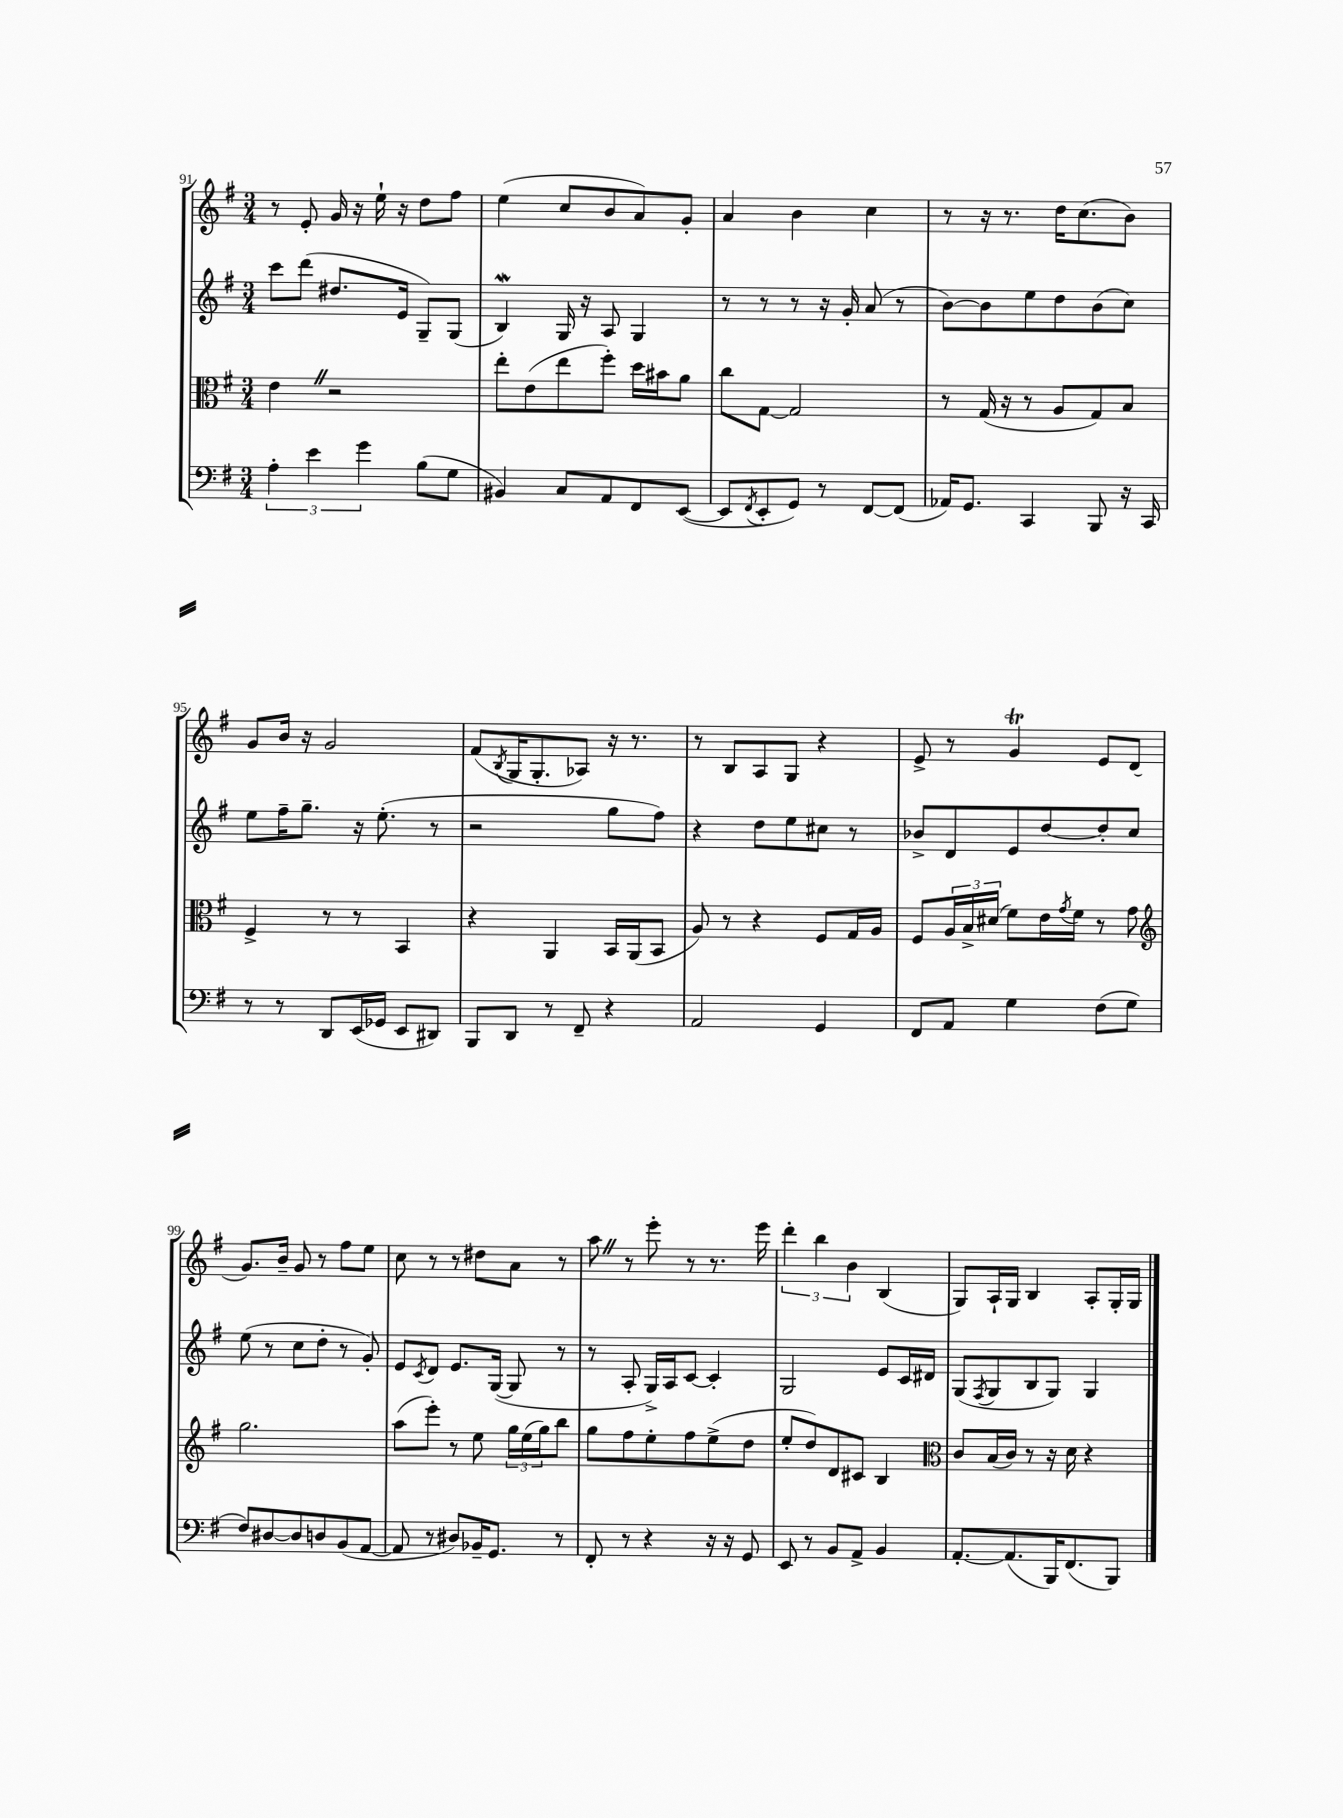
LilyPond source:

<<
\new StaffGroup <<
\new Staff = "s0" {
    \clef treble \key g \major \numericTimeSignature \time 3/4
    r8 e'8-. g'16 r16 e''16-! r16 d''8 fis''8 |
    e''4( c''8 b'8 a'8) g'8-. |
    a'4 b'4 c''4 |
    r8 r16 r8. d''16 c''8.( b'8) |
    g'8 b'16 r16 g'2 |
    fis'8( \acciaccatura { b8 } g16 g8.-. aes8) r16 r8. |
    r8 b8 a8 g8 r4 |
    e'8-> r8 g'4\trill e'8 d'8( |
    g'8.) b'16-- g'8 r8 fis''8 e''8 |
    c''8 r8 r8 dis''8 a'8 r8 |
    a''8 \once \override BreathingSign.text = \markup { \musicglyph "scripts.caesura.straight" } \breathe r8 e'''8-. r8 r8. e'''16 |
    \tuplet 3/2 { d'''4-. b''4 b'4 } b4( |
    g8) a16-! g16 b4 a8-. g16-. g16 \bar "|." |
}
\new Staff = "s1" {
    \clef treble \key g \major \numericTimeSignature \time 3/4
    c'''8 d'''8( dis''8. e'16 g8--) g8( |
    b4\mordent) g16 r16 a8 g4 |
    r8 r8 r8 r16 g'16-. a'8( r8 |
    b'8~) b'8 e''8 d''8 b'8( c''8) |
    e''8 fis''16-- g''8.-- r16 e''8.-.( r8 |
    r2 g''8 fis''8) |
    r4 d''8 e''8 cis''8 r8 |
    bes'8-> d'8 e'8 d''8~ d''8-. c''8 |
    e''8( r8 c''8 d''8-. r8 g'8-.) |
    e'8 \acciaccatura { c'8 } d'8 e'8. g16~( g8 r8 |
    r8 a8-. g16->) a16 c'8~ c'4-. |
    g2 e'8 c'16 dis'16 |
    g8( \acciaccatura { fis8 } g8 b8 g8) g4 \bar "|." |
}
\new Staff = "s2" {
    \clef alto \key g \major \numericTimeSignature \time 3/4
    e'4 \once \override BreathingSign.text = \markup { \musicglyph "scripts.caesura.straight" } \breathe r2 |
    e''8-. e'8( e''8 fis''8-.) d''16 bis'16 a'8 |
    c''8 g8~ g2 |
    r8 g16( r16 r8 a8 g8) b8 |
    fis4-> r8 r8 b,4 |
    r4 a,4 b,16 a,16( b,8 |
    a8) r8 r4 fis8 g16 a16 |
    fis8 \tuplet 3/2 { a16 b16-> dis'16( } fis'8) e'16 \acciaccatura { g'8 } fis'16 r8 g'8 |
    \clef treble g''2. |
    a''8( e'''8-.) r8 e''8 \tuplet 3/2 { g''16 e''16( g''16) } b''8 |
    g''8 fis''8 e''8-. fis''8 e''8->( d''8 |
    e''8-. d''8) d'8 cis'8 b4 |
    \clef alto c'8 b16( c'16) r8 r16 d'16 r4 \bar "|." |
}
\new Staff = "s3" {
    \clef bass \key g \major \numericTimeSignature \time 3/4
    \tuplet 3/2 { a4-. e'4 g'4 } b8( g8 |
    bis,4) c8 a,8 fis,8 e,8~( |
    e,8 \acciaccatura { fis,8 } e,8-. g,8) r8 fis,8~ fis,8( |
    aes,16) g,8. c,4 b,,8 r16 c,16 |
    r8 r8 d,8 e,16( ges,16 e,8 dis,8) |
    b,,8 d,8 r8 fis,8-- r4 |
    a,2 g,4 |
    fis,8 a,8 g4 fis8( g8 |
    fis8) dis8~ dis8 d8 b,8( a,8~ |
    a,8 r8 dis8) bes,16-- g,8. r8 |
    fis,8-. r8 r4 r16 r16 g,8 |
    e,8 r8 b,8 a,8-> b,4 |
    a,8.~-. a,8.( b,,16) fis,8.( b,,8) \bar "|." |
}
>>
>>
\layout { \context { \Score currentBarNumber = #91 } }
